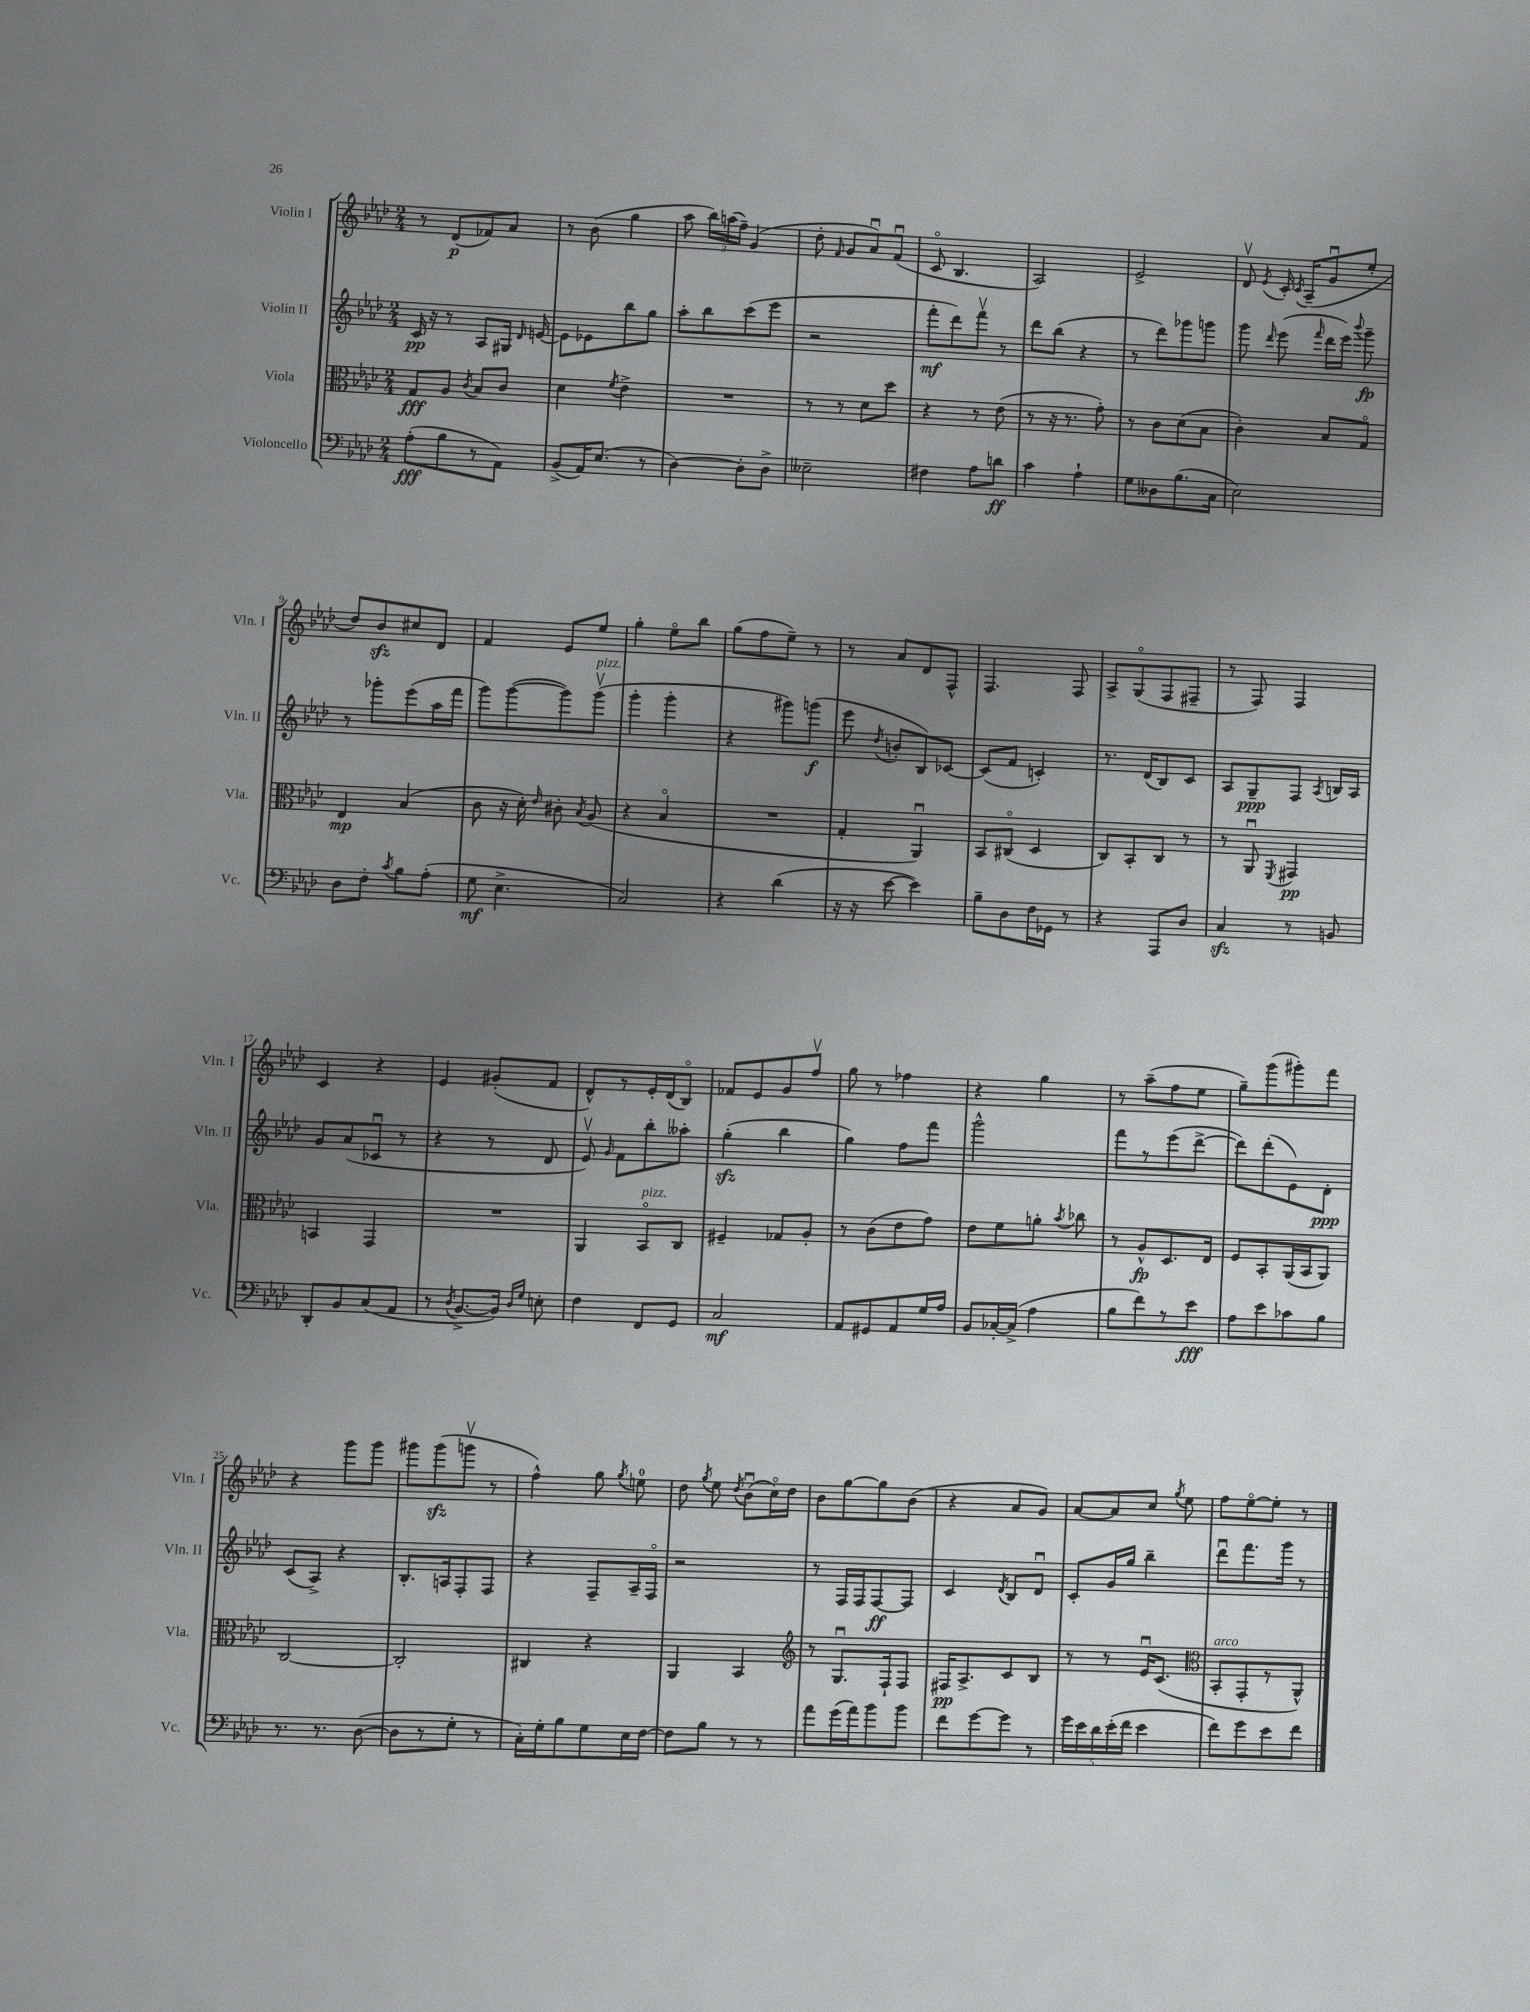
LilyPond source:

<<
\new StaffGroup <<
\new Staff = "s0" \with { instrumentName = "Violin I" shortInstrumentName = "Vln. I" } {
    \clef treble \key aes \major \numericTimeSignature \time 2/4
    \autoBeamOff r8 des'8[\p( fes'8) aes'8] |
    r8 bes'8( g''4 |
    aes''8 \tuplet 3/2 { bes''16[) a''16( f''16]--) } g'4( |
    des''8-. \grace { f'16 } g'8[ aes'8\downbow) f'8]\downbow( |
    c'8\flageolet bes4. |
    aes2) |
    ees'2-> |
    des'8\upbow \acciaccatura { ees'8 } c'16-. \acciaccatura { c'8 } aes16[--( g'8\downbow ees''8]-. |
    des''8[) bes'8\sfz cis''8 des'8] |
    f'4 ees'8[ ees''8] |
    g''4-. ees''8[\flageolet bes''8] |
    g''8[( f''8 ees''8]--) r8 |
    r8 aes'8[ des'8 f8]-^ |
    f4. f8 |
    aes8[-> g8\flageolet( f8 fis8]-- |
    r8 f8) f4 |
    c'4 r4 |
    ees'4 gis'8[-.( f'8] |
    des'8[-^) r8 ees'16-. des'16( bes8]\flageolet) |
    fes'8[ ees'8 g'8 f''8]\upbow |
    g''8 r8 fes''4 |
    r4 g''4 |
    r8 aes''8[--( f''8 ees''8] |
    g''8[--) g'''8( gis'''8-.) f'''8] |
    r4 g'''8[ g'''8] |
    gis'''8[ gis'''8\sfz( g'''8]\upbow r8 |
    f''4-^) g''8 \acciaccatura { g''8 } e''8-0 |
    des''8 \acciaccatura { g''8 } ees''8 \acciaccatura { des''8 } bes'8[\downbow( c''16\flageolet) des''16] |
    bes'8[ g''8~ g''8 bes'8]( |
    r4 aes'8[ g'8]) |
    aes'8[~ aes'8 c''8] \acciaccatura { g''8 } ees''8 |
    f''8[ ees''8~\flageolet ees''8]-. r8 \bar "|." |
}
\new Staff = "s1" \with { instrumentName = "Violin II" shortInstrumentName = "Vln. II" } {
    \clef treble \key aes \major \numericTimeSignature \time 2/4
    \autoBeamOff c'16\pp r16 r8 aes8[ gis16] \grace { des'16 } e'16~ |
    e'8[ ees'8 bes''8 g''8] |
    aes''8[-. bes''8 c'''8( ees'''8] |
    r2 |
    f'''8[-.\mf des'''8) f'''8]\upbow r8 |
    des'''8[ bes''8]( r4 |
    r8 des'''8[) ges'''8 g'''8] |
    g'''8 \grace { des'''16 } ees'''8( \grace { f'''16 } des'''16[ ees'''16]) \appoggiatura { bes'''8 } g'''8--\fp |
    r8 ges'''8[-. ees'''8( aes''16 f'''16] |
    g'''8[) g'''8~( g'''8) g'''8]\upbow^\markup { \italic "pizz." }( |
    g'''4-. g'''4-. |
    r4 gis'''8[) g'''8]\f( |
    ees'''8 \acciaccatura { des''8 } b'8[-. bes8) ces'8]~ |
    ces'8[( f'8] c'4-.) |
    r8. des'16[( bes8) c'8] |
    aes8[ g8--\ppp f8] \acciaccatura { aes8 } b16[ aes16] |
    g'8[ aes'8( ces'8]\downbow r8 |
    r4 r8 des'8 |
    ees'8\upbow) \grace { g'16 } f'8[ bes''8-. aeses''8]-. |
    g''4-.\sfz( bes''4 |
    g''4) f''8[ f'''8] |
    g'''2-^ |
    f'''8[ r8 ees'''8( des'''8]~-> |
    des'''8[) des'''8-.( ees'8) des'8]-.\ppp |
    c'8[( aes8]->) r4 |
    bes8.[-. a16 f8-. f8] |
    r4 f8[-- aes16-- f16]\flageolet |
    r2 |
    r8 f16[ f16 f8~\ff f8] |
    c'4 \acciaccatura { des'8 } bes8[ des'8]\downbow |
    c'8[-. g'16 g''16] bes''4-- |
    des'''8[\downbow f'''8. g'''16] r8 \bar "|." |
}
\new Staff = "s2" \with { instrumentName = "Viola" shortInstrumentName = "Vla." } {
    \clef alto \key aes \major \numericTimeSignature \time 2/4
    \autoBeamOff g8[\fff aes8] \acciaccatura { c'8 } bes8[ c'8] |
    des'4 \acciaccatura { f'8 } ees'4-> |
    R2 |
    r8 r8 des'8[ des''8] |
    r4 r8 ees'8( |
    r8 r16 r8. g'8-.) |
    r8 c'8[ des'8( bes8] |
    c'4-.) bes8[ g8]\flageolet |
    ees4\mp bes4( |
    c'8 r16 des'16-.) \grace { ees'16 } cis'8-. \acciaccatura { bes8 } aes8( |
    r4 bes4\flageolet |
    R2 |
    g4-. aes,4\downbow) |
    bes,8[ cis8]\flageolet( des4 |
    c8[) bes,8-. c8] r8 |
    r8 aes,8\downbow \acciaccatura { f,8 } gis,4\pp |
    b,4 g,4 |
    R2 |
    aes,4 bes,8[\flageolet^\markup { \italic "pizz." } c8] |
    fis4-- ges8[ aes8]-. |
    r8 c'8[( ees'8 g'8]) |
    ees'8[ f'8 a'8]-. \acciaccatura { bes'8 } ces''8 |
    r8 aes8[-^\fp des8. ees16] |
    f8[ bes,8-. aes,16( bes,16 aes,8]) |
    c2~ |
    c2-. |
    cis4 r4 |
    aes,4 bes,4 |
    \clef treble r8 g8.[\downbow f16-! f8] |
    fis16[\pp aes8.-> c'8 bes8] |
    r8 r8 ees'16[\downbow c'8.]( |
    \clef alto bes,8[-.^\markup { \italic "arco" } g,8-. r8 aes,8]-^) \bar "|." |
}
\new Staff = "s3" \with { instrumentName = "Violoncello" shortInstrumentName = "Vc." } {
    \clef bass \key aes \major \numericTimeSignature \time 2/4
    \autoBeamOff aes8[-.\fff( bes8 r8 aes,8]) |
    bes,8[->( aes,16) ees8.]( r8 |
    des4~) des8[-. des8]-> |
    eeses2-- |
    fis4 aes8[ d'8]\ff |
    c'4 aes4-! |
    g8[ deses8 bes8.( c16] |
    ees2) |
    des8[ f8]-. \acciaccatura { c'8 } bes8[ aes8]-.( |
    g8\mf ees4.-> |
    c2) |
    r4 des'4( |
    r16 r16 ees'8~ ees'4) |
    bes8[-- des8 f16 ges,16] r8 |
    r4 aes,,8[ des8] |
    c4\sfz r8 b,8 |
    des,8[-. bes,8 c8( aes,8] |
    r8 \acciaccatura { des8 } bes,8.[~-> bes,16]) \grace { des16[ g16] } e8-. |
    f4 f,8[ g,8] |
    c2\mf |
    aes,8[ gis,8 aes,8 g16 aes16] |
    bes,8[ ces16~-. ces16]->( aes4 |
    bes8[ f'8) r8 ees'8]\fff |
    aes8[ ees'8 ces'8 bes8] |
    r8. r8. des8~( |
    des8[ r8 g8]-. r8 |
    c16[-.) g16-. bes8 g8 ees16 f16]~ |
    f8[ bes8] r8 r8 |
    aes'8[ g'16( aes'16) bes'8 bes'8] |
    f'8[ g'8~ g'8] r8 |
    \tuplet 5/4 { g'16[ ees'16 des'16 ees'16-.( f'16] } ees'4 |
    f'8[) g'8 ees'8 f'8] \bar "|." |
}
>>
>>
